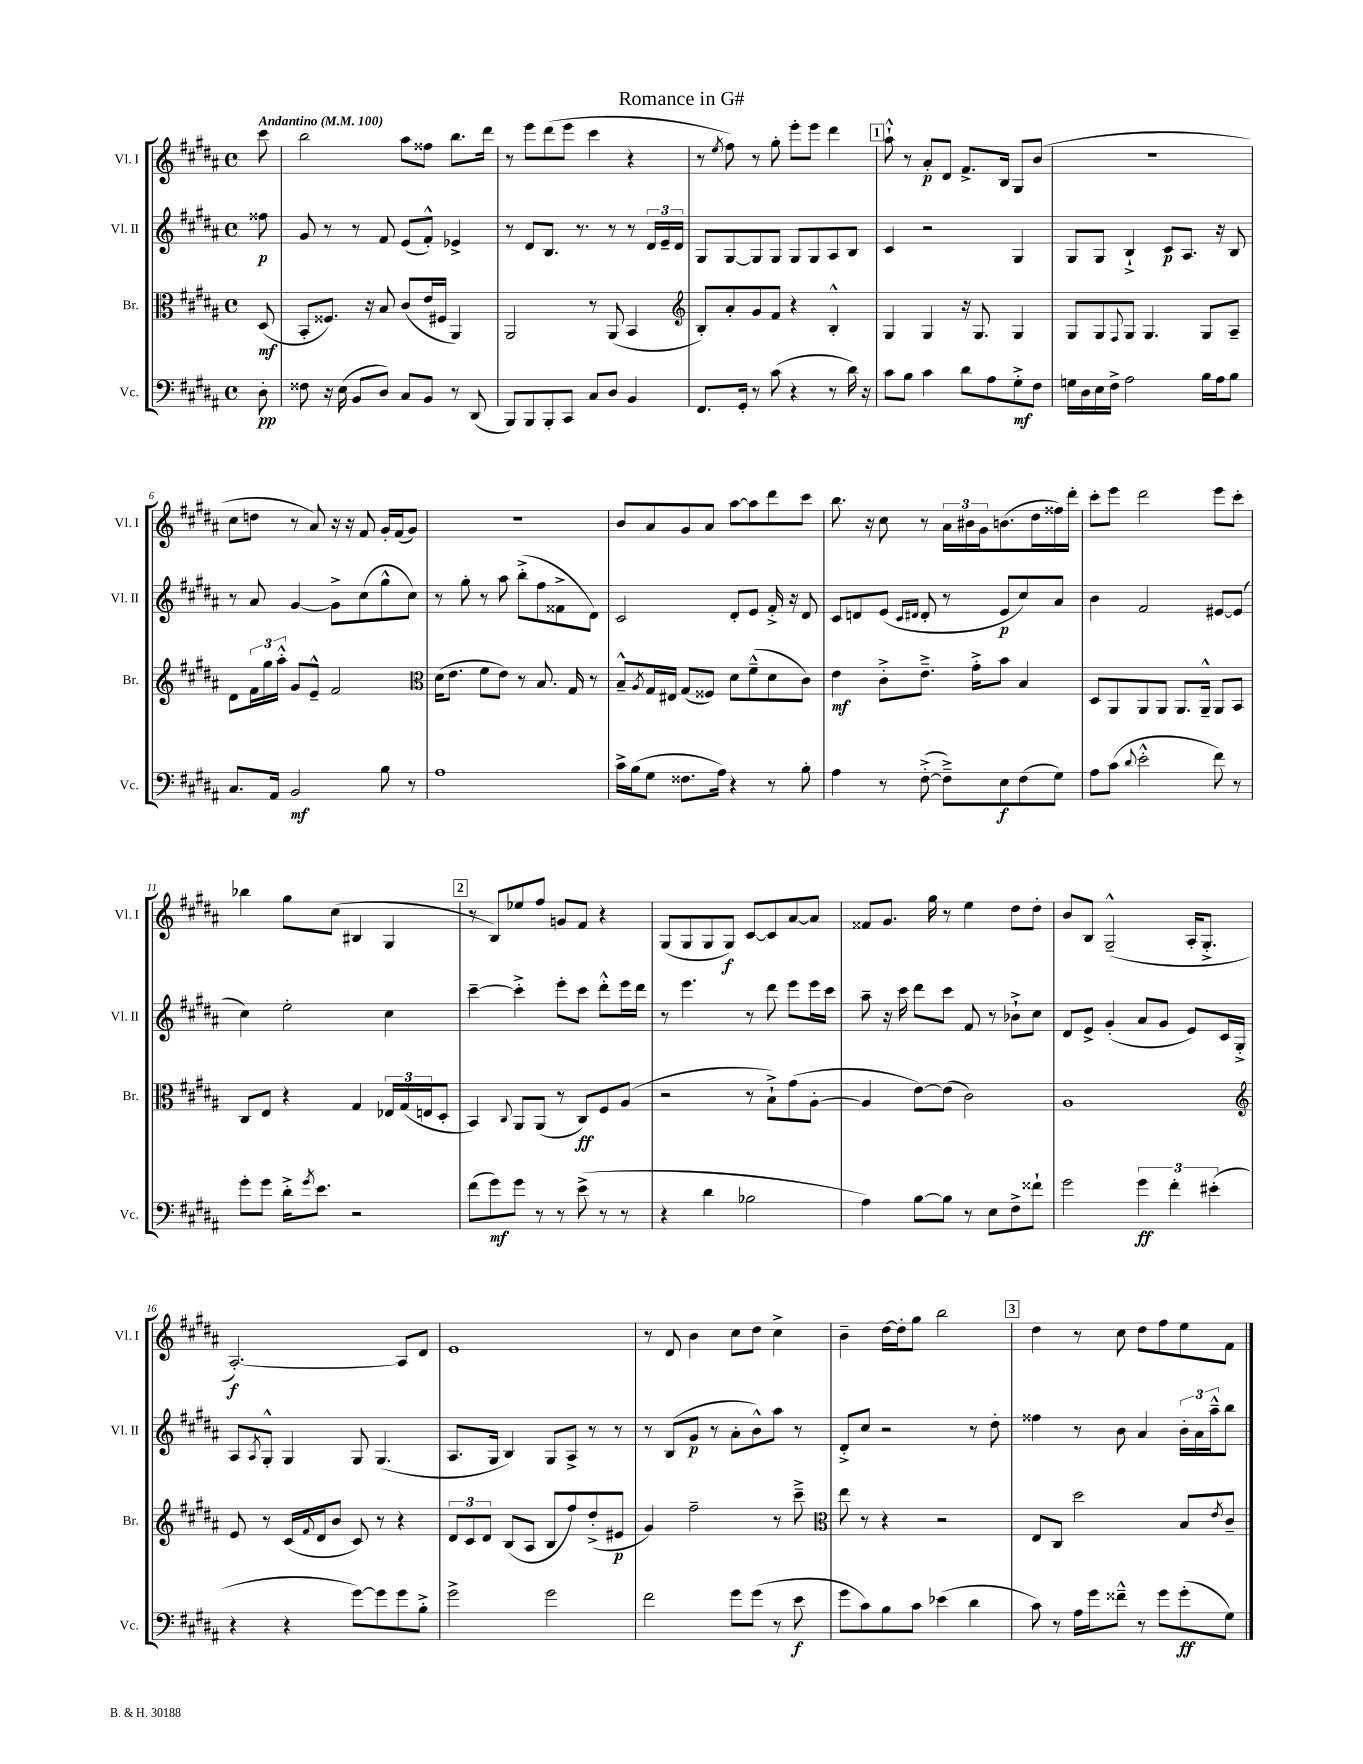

**kern	**dynam	**kern	**dynam	**kern	**dynam	**kern	**dynam
*part4	*part4	*part3	*part3	*part2	*part2	*part1	*part1
*staff4	*staff4	*staff3	*staff3	*staff2	*staff2	*staff1	*staff1
*I"Vc.	*	*I"Br.	*	*I"Vl. II	*	*I"Vl. I	*
*I'Vc.	*	*I'Br.	*	*I'Vl. II	*	*I'Vl. I	*
*clefF4	*	*clefC3	*	*clefG2	*	*clefG2	*
*k[f#c#g#d#a#]	*	*k[f#c#g#d#a#]	*	*k[f#c#g#d#a#]	*	*k[f#c#g#d#a#]	*
*M4/4	*	*M4/4	*	*M4/4	*	*M4/4	*
*met(c)	*	*met(c)	*	*met(c)	*	*met(c)	*
*MM100	*	*MM100	*	*MM100	*	*MM100	*
=	=	=	=	=	=	=	=
!	!	!	!	!	!	!LO:TX:a:B:t=Andantino	!
8D#'\	pp	(8D#/	mf	8ff##X\	p	8ccc#\	.
=1	=1	=1	=1	=1	=1	=1	=1
8F##X\	.	8BB'/L	.	8g#/	.	2bb\	.
16r	.	8.F##X/J)	.	8r	.	.	.
(16E\	.	.	.	.	.	.	.
8BB/L	.	.	.	8r	.	.	.
.	.	16r	.	.	.	.	.
8D#/J)	.	8B/	.	8f#/	.	.	.
8C#/L	.	(8c#/L	.	(8e/L	.	8aa#\L	.
8BB/J	.	16e/L	.	8f#'^^/J)	.	8ff##X\J	.
.	.	16F#X/JJ	.	.	.	.	.
8r	.	4AA#/)	.	4e-X^/	.	8.bb\L	.
(8DD#/	.	.	.	.	.	.	.
.	.	.	.	.	.	16ddd#\Jk	.
=2	=2	=2	=2	=2	=2	=2	=2
8BBB/L)	.	2AA#/	.	8r	.	8r	.
8BBB/	.	.	.	8d#/L	.	8eee\L	.
8BBB'/	.	.	.	8.B/J	.	(8ddd#\	.
8CC#/J	.	.	.	.	.	8eee\J	.
.	.	.	.	8.r	.	.	.
8C#/L	.	8r	.	.	.	4ccc#\	.
8D#/J	.	(8AA#/	.	8r	.	.	.
4BB/	.	4BB/	.	8r	.	4r	.
.	.	.	.	24d#/LL	.	.	.
.	.	.	.	24e~/	.	.	.
.	.	.	.	24d#/JJ	.	.	.
=3	=3	=3	=3	=3	=3	=3	=3
*	*	*clefG2	*	*	*	*	*
8.FF#/L	.	8B'/L)	.	8G#/L	.	8r	.
.	.	.	.	.	.	8qee/	.
.	.	8a#'/	.	[8G#/	.	8ff#\)	.
16GG#'/Jk	.	.	.	.	.	.	.
8r	.	8g#/	.	8G#/]	.	8r	.
(8c#\	.	8f#/J	.	8G#/J	.	8gg#'\	.
4r	.	4r	.	8G#/L	.	8eee'\L	.
.	.	.	.	8G#/	.	8eee\J	.
8r	.	4B'^^/	.	8A#/	.	4ddd#\	.
16d#\)	.	.	.	8B/J	.	.	.
16r	.	.	.	.	.	.	.
!!LO:REH:place=s1:t=1
=4	=4	=4	=4	=4	=4	=4	=4
8c#\L	.	4G#/	.	4c#/	.	8aa#`^^\	.
8B\J	.	.	.	.	.	8r	.
4c#\	.	4G#/	.	2r	.	8a#'/L	p
.	.	.	.	.	.	8d#/J	.
8d#\L	.	16r	.	.	.	8.f#^/L	.
.	.	8.G#/	.	.	.	.	.
8A#\	.	.	.	.	.	.	.
.	.	.	.	.	.	16B/Jk	.
8G#'^\	mf	4G#/	.	4G#/	.	8G#/L	.
8F#\J	.	.	.	.	.	(8b/J	.
=5	=5	=5	=5	=5	=5	=5	=5
16Gn\LL	.	8G#/L	.	8G#/L	.	1r	.
16D#\	.	.	.	.	.	.	.
16E\	.	8G#/	.	8G#/J	.	.	.
16F#^\JJ	.	.	.	.	.	.	.
.	.	8qqF#/	.	.	.	.	.
2A#\	.	8G#/J	.	4B`^/	.	.	.
.	.	4.G#/	.	.	.	.	.
.	.	.	.	8c#/L	p	.	.
.	.	.	.	8.A#/J	.	.	.
16B\LL	.	8G#/L	.	.	.	.	.
16A#\J	.	.	.	16r	.	.	.
8B\J	.	8A#~/J	.	8B/	.	.	.
!!LO:LB:g=z
=6	=6	=6	=6	=6	=6	=6	=6
8.C#/L	.	8d#\L	.	8r	.	8cc#\L	.
.	.	24f#\L	.	8a#/	.	8ddn\J	.
.	.	24gg#\	.	.	.	.	.
16AA#/Jk	.	.	.	.	.	.	.
.	.	24aa#'^^\JJ	.	.	.	.	.
2BB/	mf	8g#/L	.	[4g#/	.	8r	.
.	.	8e~^^/J	.	.	.	8a#/)	.
.	.	2f#/	.	8g#^\L]	.	16r	.
.	.	.	.	.	.	16r	.
.	.	.	.	(8cc#\	.	8f#/	.
8B\	.	.	.	8gg#^^\	.	16g#'/LL	.
.	.	.	.	.	.	(16f#/J	.
8r	.	.	.	8cc#\J)	.	8g#/J)	.
=7	=7	=7	=7	=7	=7	=7	=7
*	*	*clefC3	*	*	*	*	*
1A#	.	(16d#\KL	.	8r	.	1r	.
.	.	8.e\J	.	.	.	.	.
.	.	.	.	8gg#'\	.	.	.
.	.	8f#\L	.	8r	.	.	.
.	.	8e\J)	.	8aa#\	.	.	.
.	.	8r	.	(8bb'^\L	.	.	.
.	.	8.B/	.	8ff#\	.	.	.
.	.	.	.	8f##X^\	.	.	.
.	.	16G#/	.	.	.	.	.
.	.	8r	.	8d#\J)	.	.	.
=8	=8	=8	=8	=8	=8	=8	=8
16c#^\LL	.	8B~^^/L	.	2c#/	.	8b/L	.
(16B\J	.	.	.	.	.	.	.
.	.	8qA#/	.	.	.	.	.
8G#\J	.	16G#/L	.	.	.	8a#/	.
.	.	16E#X/JJ	.	.	.	.	.
8.F##X\L	.	(8G#/L	.	.	.	8g#/	.
.	.	8F##X/J)	.	.	.	8a#/J	.
16A#\Jk)	.	.	.	.	.	.	.
4r	.	8d#\L	.	8d#'/L	.	[8aa#\L	.
.	.	(8f#~^^\	.	8e/J	.	8aa#\]	.
8r	.	8d#\	.	16f#'^/	.	8ddd#\	.
.	.	.	.	16r	.	.	.
8B'\	.	8c#\J)	.	8d#/	.	8ccc#\J	.
=9	=9	=9	=9	=9	=9	=9	=9
4A#\	.	4e\	mf	8c#/L	.	8.bb\	.
.	.	.	.	8dn/	.	.	.
.	.	.	.	.	.	16r	.
8r	.	8c#'^\L	.	(8e/J	.	8cc#\	.
.	.	.	.	16qqc#/LL	.	.	.
.	.	.	.	16qqd#X/JJ	.	.	.
([8F#'^\	.	8.e~^\J	.	8d#'/	.	8r	.
8F#~^\L])	.	.	.	8r	.	24a#\LL	.
.	.	.	.	.	.	24b#X\	.
.	.	16g#'^\KL	.	.	.	.	.
.	.	.	.	.	.	24g#\J	.
8E\	f	8b\J	.	8e/L	p	(8.bn\	.
(8F#\	.	4B/	.	8cc#/)	.	.	.
.	.	.	.	.	.	16dd#\L	.
8G#\J)	.	.	.	8a#/J	.	16ff##X\)	.
.	.	.	.	.	.	16ddd#'\JJ	.
=10	=10	=10	=10	=10	=10	=10	=10
8A#\L	.	8D#/L	.	4b\	.	8ccc#'\L	.
(8c#\J	.	8AA#/	.	.	.	8eee\J	.
8qqd#/	.	.	.	.	.	.	.
2e'^^\	.	8AA#/	.	2f#/	.	2ddd#\	.
.	.	8AA#/J	.	.	.	.	.
.	.	8.AA#/L	.	.	.	.	.
.	.	16AA#~^^/Jk	.	.	.	.	.
8f#\)	.	8AA#/L	.	[8e#X/L	.	8eee\L	.
8r	.	8BB/J	.	(8e#/J]	.	8ccc#'\J	.
!!LO:LB:g=z
=11	=11	=11	=11	=11	=11	=11	=11
8g#'\L	.	8C#/L	.	4cc#\)	.	4bb-X\	.
8g#\J	.	8E/J	.	.	.	.	.
16d#'^\KL	.	4r	.	2ee'\	.	8gg#\L	.
8qg#/	.	.	.	.	.	.	.
8.e\J	.	.	.	.	.	.	.
.	.	.	.	.	.	(8cc#\J	.
2r	.	4G#/	.	.	.	4B#X/	.
.	.	24E-X/LL	.	4cc#\	.	4G#/	.
.	.	(24G#/	.	.	.	.	.
.	.	24En/J	.	.	.	.	.
.	.	8D#'/J	.	.	.	.	.
!!LO:REH:place=s1:t=2
=12	=12	=12	=12	=12	=12	=12	=12
(8f#\L	.	4BB/)	.	[4ccc#~\	.	8r	.
8g#\)	mf	.	.	.	.	8B/L)	.
.	.	8qqC#/	.	.	.	.	.
8g#\J	.	8AA#/L	.	4ccc#'^\]	.	8ee-X/	.
8r	.	(8AA#/J	.	.	.	8ff#/J	.
8r	.	8r	.	8eee'\L	.	8gn/L	.
(8e^\	.	8C#/L)	ff	8ccc#\J	.	8f#/J	.
8r	.	8F#/	.	8ddd#'^^\L	.	4r	.
8r	.	(8A#/J	.	16eee\L	.	.	.
.	.	.	.	16ddd#\JJ	.	.	.
=13	=13	=13	=13	=13	=13	=13	=13
4r	.	2r	.	8r	.	(8G#/L	.
.	.	.	.	4.eee\	.	8G#/	.
4d#\	.	.	.	.	.	8G#/	.
.	.	.	.	.	.	8G#/J)	f
2B-X\	.	8r	.	8r	.	[8c#/L	.
.	.	8B`^\L)	.	8ddd#\	.	8c#/]	.
.	.	(8g#\	.	8eee\L	.	[8a#/	.
.	.	[8A#'\J	.	16eee\L	.	8a#/J]	.
.	.	.	.	16ccc#\JJ	.	.	.
=14	=14	=14	=14	=14	=14	=14	=14
4A#\)	.	4A#/]	.	8aa#~\	.	8f##X/L	.
.	.	.	.	16r	.	8.g#/J	.
.	.	.	.	16ccc#\	.	.	.
[8B\L	.	[8e\L)	.	8ddd#\L	.	.	.
.	.	.	.	.	.	16gg#\	.
8B\J]	.	(8e\J]	.	8ccc#\J	.	8r	.
8r	.	2c#\)	.	8f#/	.	4ee\	.
8E\L	.	.	.	8r	.	.	.
8F#^\	.	.	.	8b-X`^\L	.	8dd#\L	.
8f##X`\J	.	.	.	8cc#\J	.	8dd#'\J	.
=15	=15	=15	=15	=15	=15	=15	=15
2g#\	.	1A#	.	8d#/L	.	8b/L	.
.	.	.	.	8e^/J	.	8B/J	.
.	.	.	.	(4g#'/	.	(2G#~^^/	.
6g#\	ff	.	.	8a#/L	.	.	.
.	.	.	.	8g#/J	.	.	.
6f#'\	.	.	.	.	.	.	.
.	.	.	.	8e/L)	.	16A#'/KL	.
.	.	.	.	.	.	8.G#'^/J	.
(6e#X'\	.	.	.	.	.	.	.
.	.	.	.	16c#/L	.	.	.
.	.	.	.	16G#'^/JJ	.	.	.
!!LO:LB:g=z
=16	=16	=16	=16	=16	=16	=16	=16
*	*	*clefG2	*	*	*	*	*
4r	.	8e/	.	8A#/L	.	[2.A#'/)	f
.	.	.	.	8qA#/	.	.	.
.	.	8r	.	8G#'^^/J	.	.	.
4r	.	(16c#/LL	.	4G#/	.	.	.
.	.	8qqf#/	.	.	.	.	.
.	.	16d#/J	.	.	.	.	.
.	.	8b/J	.	.	.	.	.
[8g#\L)	.	8c#/)	.	8G#/	.	.	.
8g#\]	.	8r	.	(4.G#/	.	.	.
8g#\	.	4r	.	.	.	8A#/L]	.
8B'^\J	.	.	.	.	.	8d#/J	.
=17	=17	=17	=17	=17	=17	=17	=17
2g#^\	.	12d#/L	.	8.A#/L	.	1e	.
.	.	12c#/	.	.	.	.	.
.	.	12d#/J	.	.	.	.	.
.	.	.	.	16G#/Jk	.	.	.
.	.	(8B/L	.	4B/)	.	.	.
.	.	8A#/J	.	.	.	.	.
2g#\	.	8B/L	.	8G#/L	.	.	.
.	.	8ff#/)	.	8A#^/J	.	.	.
.	.	(8dd#'^/	.	8r	.	.	.
.	.	8e#X/J	p	8r	.	.	.
=18	=18	=18	=18	=18	=18	=18	=18
2f#\	.	4g#/)	.	8r	.	8r	.
.	.	.	.	(8B/L	.	8d#/	.
.	.	2ff#~\	.	8g#/J	p	4b\	.
.	.	.	.	8r	.	.	.
8g#\L	.	.	.	8a#'\L	.	8cc#\L	.
(8g#\J	.	.	.	8b^^\)	.	8dd#\J	.
8r	.	8r	.	8aa#\J	.	4cc#^\	.
8e\	f	8ccc#~^\	.	8r	.	.	.
=19	=19	=19	=19	=19	=19	=19	=19
*	*	*clefC3	*	*	*	*	*
8g#\L	.	8ee\	.	8d#'^/L	.	4b~\	.
8c#\)	.	8r	.	8cc#/J	.	.	.
8B\	.	4r	.	2r	.	[16dd#\LL	.
.	.	.	.	.	.	16dd#'\J]	.
8c#\J	.	.	.	.	.	8gg#\J	.
(4e-X\	.	2r	.	.	.	2bb\	.
4d#\	.	.	.	8r	.	.	.
.	.	.	.	8dd#'\	.	.	.
!!LO:REH:place=s1:t=3
=20	=20	=20	=20	=20	=20	=20	=20
8c#\)	.	8E/L	.	4ff##X\	.	4dd#\	.
8r	.	8C#/J	.	.	.	.	.
16A#\LL	.	2dd#\	.	8r	.	8r	.
16g#\J	.	.	.	.	.	.	.
8f##X~^^\J	.	.	.	8b\	.	8cc#\	.
8r	.	.	.	4a#/	.	8dd#\L	.
8g#\L	.	.	.	.	.	8ff#\	.
(8g#'\	ff	8B/L	.	24b'\LL	.	8ee\	.
.	.	.	.	24a#\	.	.	.
.	.	.	.	24aa#~^^\J	.	.	.
.	.	8qe/	.	.	.	.	.
8G#\J)	.	8c#~/J	.	8bb\J	.	8f#\J	.
==	==	==	==	==	==	==	==
*-	*-	*-	*-	*-	*-	*-	*-
